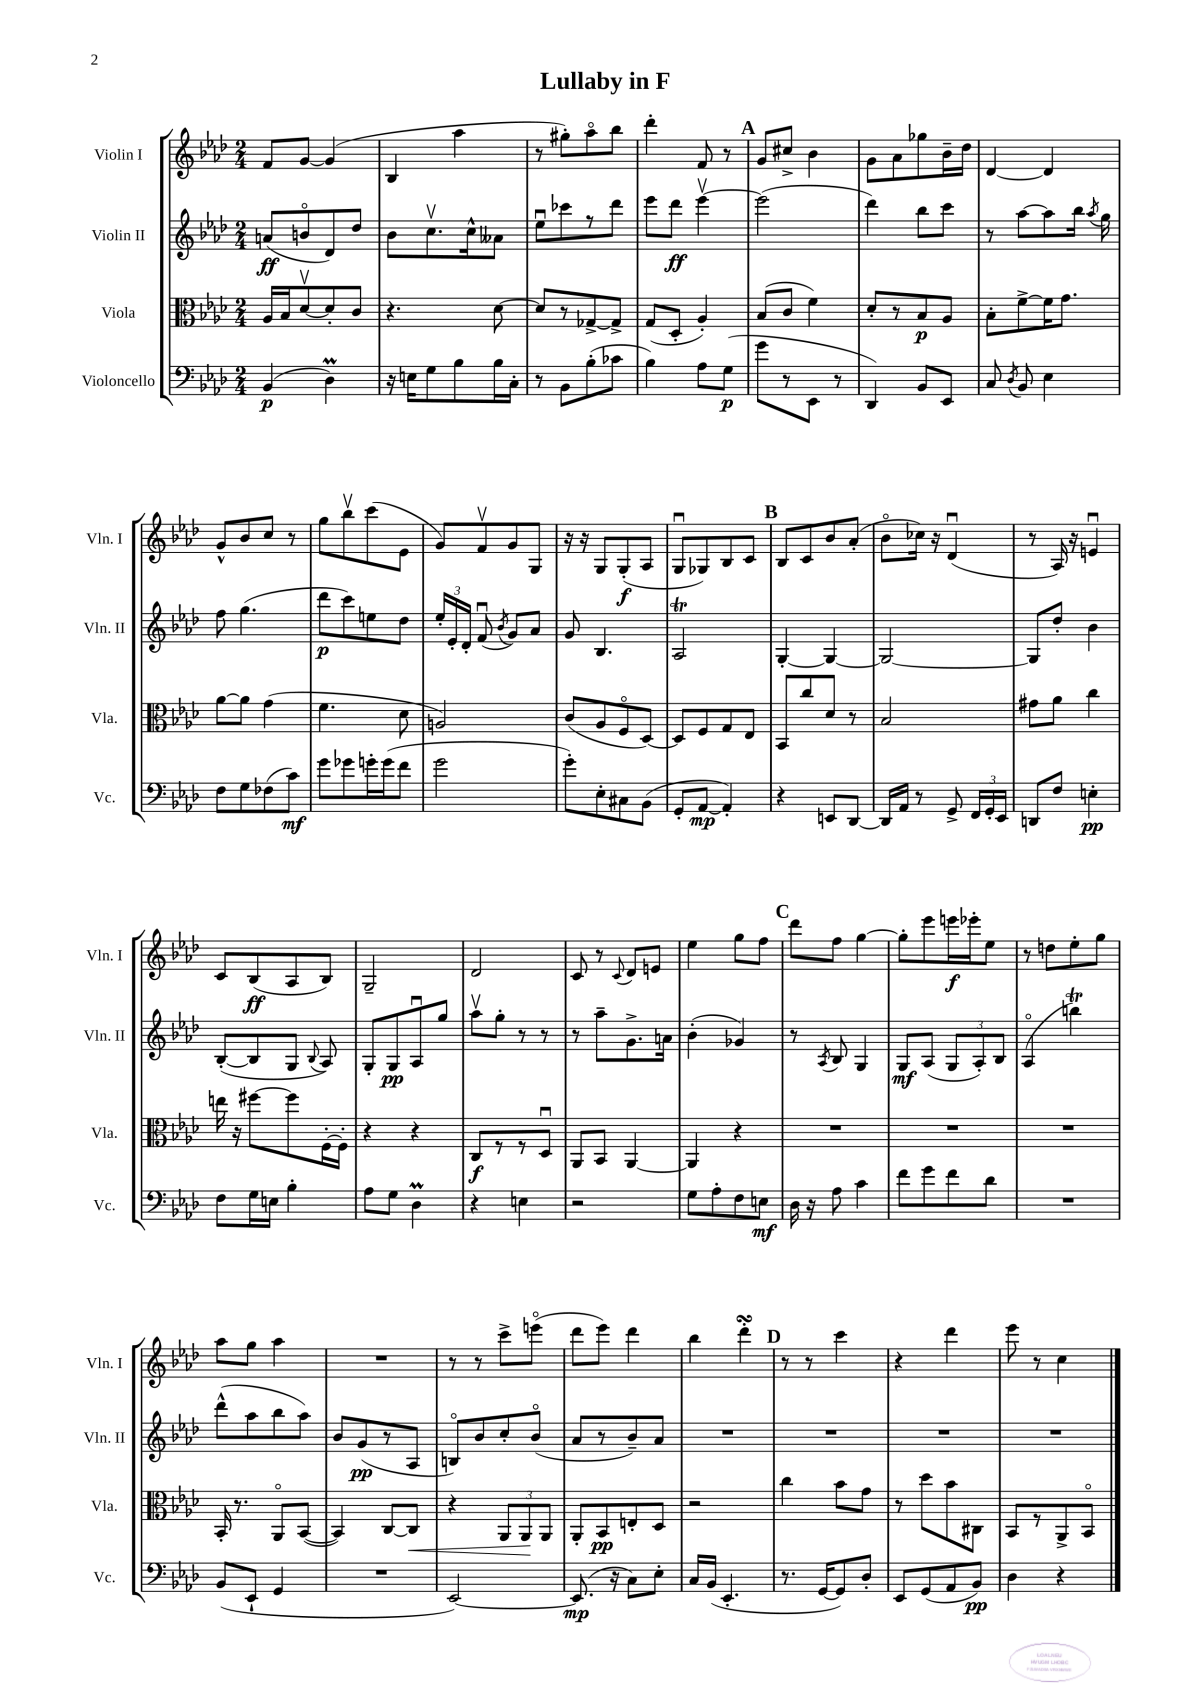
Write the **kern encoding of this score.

**kern	**kern	**kern	**kern
*staff4	*staff3	*staff2	*staff1
*clefF4	*clefC3	*clefG2	*clefG2
*k[b-e-a-d-]	*k[b-e-a-d-]	*k[b-e-a-d-]	*k[b-e-a-d-]
*M2/4	*M2/4	*M2/4	*M2/4
(4BB-/	16A-/LL	(8a/L	8f/L
.	16B-/J	.	.
.	[8d-v/	8bo/	[8g/J
4D-\)	8d-'/]	8d-/)	(4g/]
.	8c/J	8dd-/J	.
=	=	=	=
16r	4.r	8b-\L	4B-/
16E\LK	.	.	.
8G\	.	8.ccv\	.
8B-\	.	.	4aa-\
.	.	16cc^^\k	.
16B-\L	[8d-\	8a--\J	.
16C'\JJ	.	.	.
=	=	=	=
8r	8d-/]L	8ee-u\L	8r
8BB-\L	8r	8ccc-\	8gg#'\L)
(8B-'\	[8G-^/	8r	8aa-o\
8c-\J	8G-^/]J	8ddd-\J	8bb-\J
=	=	=	=
4B-\)	(8G/L	8eee-\L	4ddd-'\
.	8D-'/J	8ddd-\J	.
8A-\L	4A-'/)	[4eee-v\	8f/
(8G\J	.	.	8r
=	=	=	=
8g\L	(8B-/L	(2eee-\]	8g/L
8r	8c/J	.	8cc#^/J
8EE-\J	4f\)	.	4b-\
8r	.	.	.
=	=	=	=
4DD-/)	8d-'/L	4ddd-\)	8g\L
.	8r	.	8a-\
8BB-/L	8B-/	8bb-\L	8gg-\
8EE-/J	8A-/J	8ccc\J	16b-~\L
.	.	.	16dd-\JJ
=	=	=	=
8C/	8B-'\L	8r	[4d-/
8qD-/	.	.	.
8BB-/	[8f^\	[8aa-\L	.
4E-\	16f\]K	8aa-\]	4d-/]
.	8.g\J	.	.
.	.	16bb-\Jk	.
.	.	8qaa-/	.
.	.	16gg\	.
=	=	=	=
8F\L	[8a-\L	8ff\	8g^^/L
8G\	8a-\]J	(4.gg\	8b-/
(8F-\	(4g\	.	8cc/J
8c\J)	.	.	8r
=	=	=	=
8g\L	4.f\	8ddd-\L	8gg\L
8g-\	.	8ccc\)	8bb-v\
16g'\L	.	8ee\	(8ccc\
(16g\J	.	.	.
8f\J	8d-\	8dd-\J	8e-\J
=	=	=	=
2g\	2A/)	24ee-'/LL	8g/L)
.	.	24e-'/	.
.	.	24d-'/JJ	.
.	.	(8fu/	8fv/
.	.	8qb-/	.
.	.	8g/L)	8g/
.	.	8a-/J	8G/J
=	=	=	=
8g'\L)	(8c/L	8g/	16r
.	.	.	16r
8E-'\	8A-/	4.B-/	8G/L
8C#\	8Fo/	.	(8G'/
(8BB-\J	[8D-/J)	.	8A-/J
=	=	=	=
8GG'/L	8D-/]L	2A-/	8Gu/L
[8AA-/J	8F/	.	8G-/)
4AA-'/])	8G/	.	8B-/
.	8E-/J	.	8c/J
=	=	=	=
4r	8BB-/L	[4G'/	8B-/L
.	8cc/	.	8c/
8EE/L	8d-/J	4G/_	8b-/
[8DD-/J	8r	.	(8a-'/J
=	=	=	=
16DD-/]LL	2B-/	2G/_	8b-o\L
16AA-/JJ	.	.	.
8r	.	.	16cc-\Jk)
.	.	.	16r
8GG^/	.	.	(4d-u/
24FF/LL	.	.	.
24GG'/	.	.	.
24EE-/JJ	.	.	.
=	=	=	=
8DD/L	8g#\L	8G/]L	8r
8F/J	8a-\J	8dd-'/J	16A-/)
.	.	.	16r
4E'\	4cc\	4b-\	4eu/
=	=	=	=
8F\L	16ee\	([8B-'/L	8c/L
.	16r	.	.
16G\L	[8ff#\L	8B-/]	(8B-/
16E\JJ	.	.	.
4B-'\	8ff#\]	8G/J	8A-/
.	.	8qqB-/	.
.	[16F'\L	8A-/)	8B-/J)
.	16F'\]JJ	.	.
=	=	=	=
8A-\L	4r	8G'/L	2G~/
8G\J	.	8G/	.
4D-\	4r	8A-u/	.
.	.	8gg/J	.
=	=	=	=
4r	8C/L	8aa-v\L	2d-/
.	8r	8gg'\J	.
4E\	8r	8r	.
.	8D-u/J	8r	.
=	=	=	=
2r	8AA-/L	8r	8c/
.	8BB-/J	8aa-~\L	8r
.	.	.	8qqc/
.	[4AA-/	8.g^\	8d-/L
.	.	.	8e/J
.	.	16a\Jk	.
=	=	=	=
8G\L	4AA-/]	(4b-'\	4ee-\
8A-'\	.	.	.
8F\	4r	4g-/)	8gg\L
8E\J	.	.	8ff\J
=	=	=	=
16D-\	2r	8r	8ddd-\L
16r	.	.	.
.	.	8qA-/	.
8A-\	.	8B-/	8ff\J
4c\	.	4G/	[4gg\
=	=	=	=
8f\L	2r	8G/L	8gg'\]L
8g\	.	(8A-/J	8eee-\
8f\	.	12G/L	16eee\L
.	.	.	16eee-'\J
.	.	12A-'/)	.
8d-\J	.	.	8ee-\J
.	.	12B-/J	.
=	=	=	=
2r	2r	(4A-o/	8r
.	.	.	8dd\L
.	.	4bb\)	8ee-'\
.	.	.	8gg\J
=	=	=	=
(8BB-/L	16BB-'/	(8ddd-^^\L	8aa-\L
.	8.r	.	.
8EE-`/J	.	8aa-\	8gg\J
4GG/	8AA-o/L	8bb-\	4aa-\
.	([8BB-/J	8aa-\J)	.
=	=	=	=
2r	4BB-/])	8b-/L	2r
.	.	(8g/	.
.	[8C/L	8r	.
.	8C/]J	8A-/J	.
=	=	=	=
[2EE-/)	4r	8Bo/L)	8r
.	.	8b-/	8r
.	12AA-/L	8cc'/	8ccc^\L
.	12AA-/	.	.
.	.	(8b-o/J	(8eeeo\J
.	12AA-/J	.	.
=	=	=	=
(8.EE-/]	8AA-'/L	8a-/L	8ddd-\L
.	8BB-/	8r	8eee-\J)
16r	.	.	.
8C\L)	8E'/	8b-~/)	4ddd-\
8E-'\J	8D-/J	8a-/J	.
=	=	=	=
16C/LL	2r	2r	4bb-\
(16BB-/JJ	.	.	.
4.EE-'/	.	.	.
.	.	.	4ddd-'\
=	=	=	=
8.r	4cc\	2r	8r
.	.	.	8r
[16GG/LK	.	.	.
8GG/])	8b-\L	.	4ccc\
8D-'/J	8g\J	.	.
=	=	=	=
8EE-/L	8r	2r	4r
(8GG/	8dd-\L	.	.
8AA-/	8b-\	.	4ddd-\
8BB-/J)	8C#\J	.	.
=	=	=	=
4D-\	8BB-/L	2r	8eee-\
.	8r	.	8r
4r	8AA-^/	.	4cc\
.	8BB-o/J	.	.
==	==	==	==
*-	*-	*-	*-
